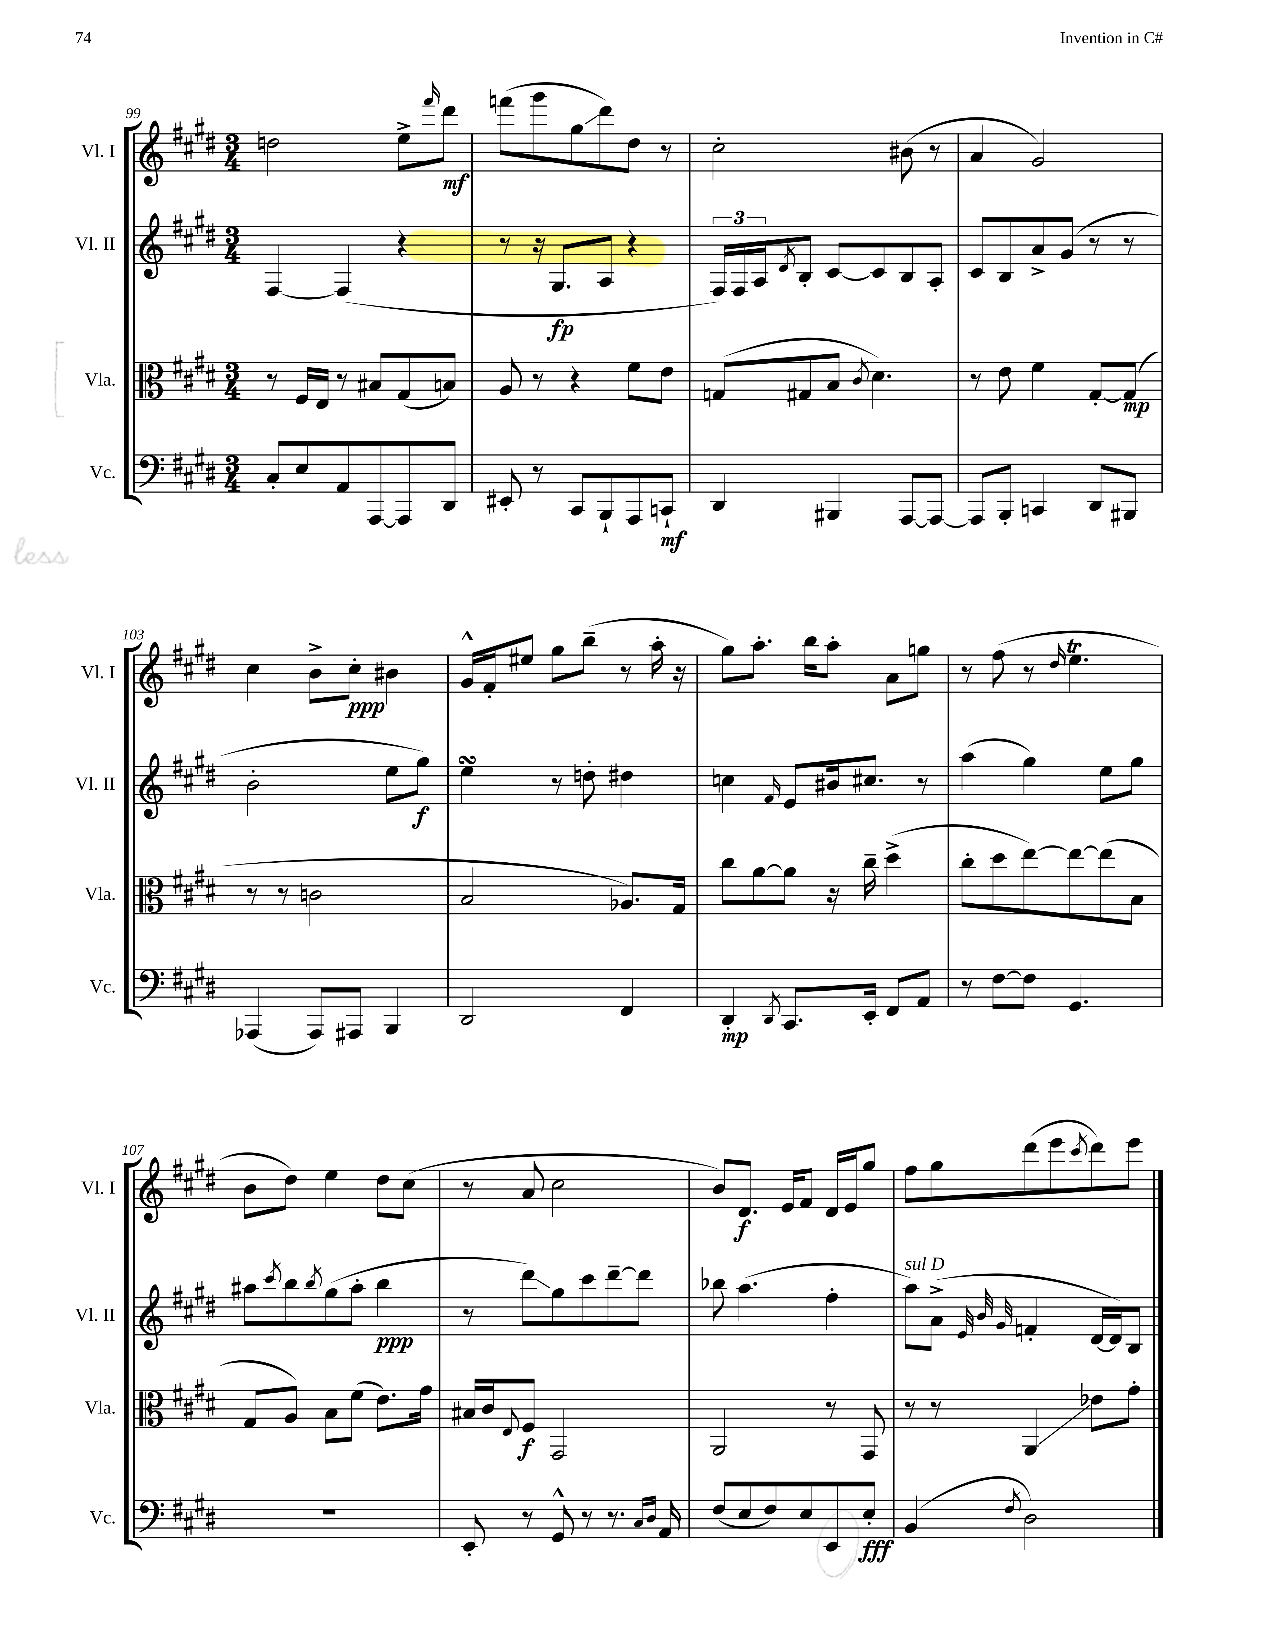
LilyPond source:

<<
\new StaffGroup <<
\new Staff = "s0" \with { instrumentName = "Vl. I" shortInstrumentName = "Vl. I" } {
    \clef treble \key e \major \numericTimeSignature \time 3/4
    d''2 e''8-> \grace { fis'''16 } dis'''8\mf |
    f'''8( gis'''8 gis''8\glissando dis'''8) dis''8 r8 |
    cis''2-. bis'8( r8 |
    a'4 gis'2) |
    cis''4 b'8-> cis''8-.\ppp bis'4 |
    gis'16-^ fis'16-. eis''8 gis''8 b''8--( r8 a''16-. r16 |
    gis''8) a''8.-. b''16 a''8-. a'8 g''8 |
    r8 fis''8( r8 \grace { dis''16 } e''4.\trill |
    b'8 dis''8) e''4 dis''8 cis''8( |
    r8 a'8 cis''2 |
    b'8) dis'8.\f e'16 fis'8 dis'16 e'16 gis''8 |
    fis''8 gis''8 dis'''8( e'''8 \acciaccatura { cis'''8 } dis'''8) e'''8 \bar "|." |
}
\new Staff = "s1" \with { instrumentName = "Vl. II" shortInstrumentName = "Vl. II" } {
    \clef treble \key e \major \numericTimeSignature \time 3/4
    fis4~ fis4( r4 |
    r8 r16 gis8.\fp a8 r4 |
    \tuplet 3/2 { fis16) fis16 a16 } \acciaccatura { dis'8 } b8-. cis'8~ cis'8 b8 a8-. |
    cis'8 b8 a'8-> gis'8( r8 r8 |
    b'2-. e''8 gis''8\f) |
    e''4\turn r8 d''8-. dis''4 |
    c''4 \grace { fis'16 } e'8 bis'16 cis''8. r8 |
    a''4( gis''4) e''8 gis''8 |
    ais''8 \acciaccatura { cis'''8 } b''8 \acciaccatura { b''8 } gis''8( ais''8-. b''4\ppp |
    r8 dis'''8\glissando) gis''8 cis'''8 dis'''8~-- dis'''8 |
    bes''8 a''4.( fis''4-. |
    a''8^\markup { \italic "sul D" }) a'8->( \grace { e'32 b'32 gis'32 } f'4-. dis'16~ dis'16) b8 \bar "|." |
}
\new Staff = "s2" \with { instrumentName = "Vla." shortInstrumentName = "Vla." } {
    \clef alto \key e \major \numericTimeSignature \time 3/4
    r8 fis16 e16 r8 bis8 gis8( b8) |
    a8 r8 r4 fis'8 e'8 |
    g8( gis8 b8 \acciaccatura { cis'8 } dis'4.) |
    r8 e'8 fis'4 gis8~-. gis8\mp( |
    r8 r8 c'2 |
    b2 aes8.) gis16 |
    cis''8 a'8~ a'8 r16 cis''16-- dis''4->( |
    cis''8-. dis''8 e''8~) e''8~ e''8( b8 |
    gis8 a8) b8 fis'8( e'8.) gis'16 |
    bis16 cis'16 \appoggiatura { e8 } fis8\f gis,2 |
    a,2 r8 gis,8 |
    r8 r8 a,4\glissando ees'8 gis'8-. \bar "|." |
}
\new Staff = "s3" \with { instrumentName = "Vc." shortInstrumentName = "Vc." } {
    \clef bass \key e \major \numericTimeSignature \time 3/4
    cis8-. e8 a,8 a,,8~ a,,8 dis,8 |
    eis,8-. r8 cis,8 b,,8-! a,,8 c,8-!\mf |
    dis,4 bis,,4 a,,8~ a,,8~ |
    a,,8 b,,8-. c,4 dis,8 bis,,8 |
    aes,,4( aes,,8) ais,,8 b,,4 |
    dis,2 fis,4 |
    dis,4-.\mp \acciaccatura { dis,8 } cis,8. e,16-. fis,8 a,8 |
    r8 fis8~ fis8 gis,4. |
    R2. |
    e,8-. r8 gis,8-^ r8 r8. \grace { cis16 dis16 } a,16 |
    fis8( e8 fis8) e8 e,8 e8-.\fff |
    b,4( \acciaccatura { fis8 } dis2) \bar "|." |
}
>>
>>
\layout { \context { \Score currentBarNumber = #99 } }
